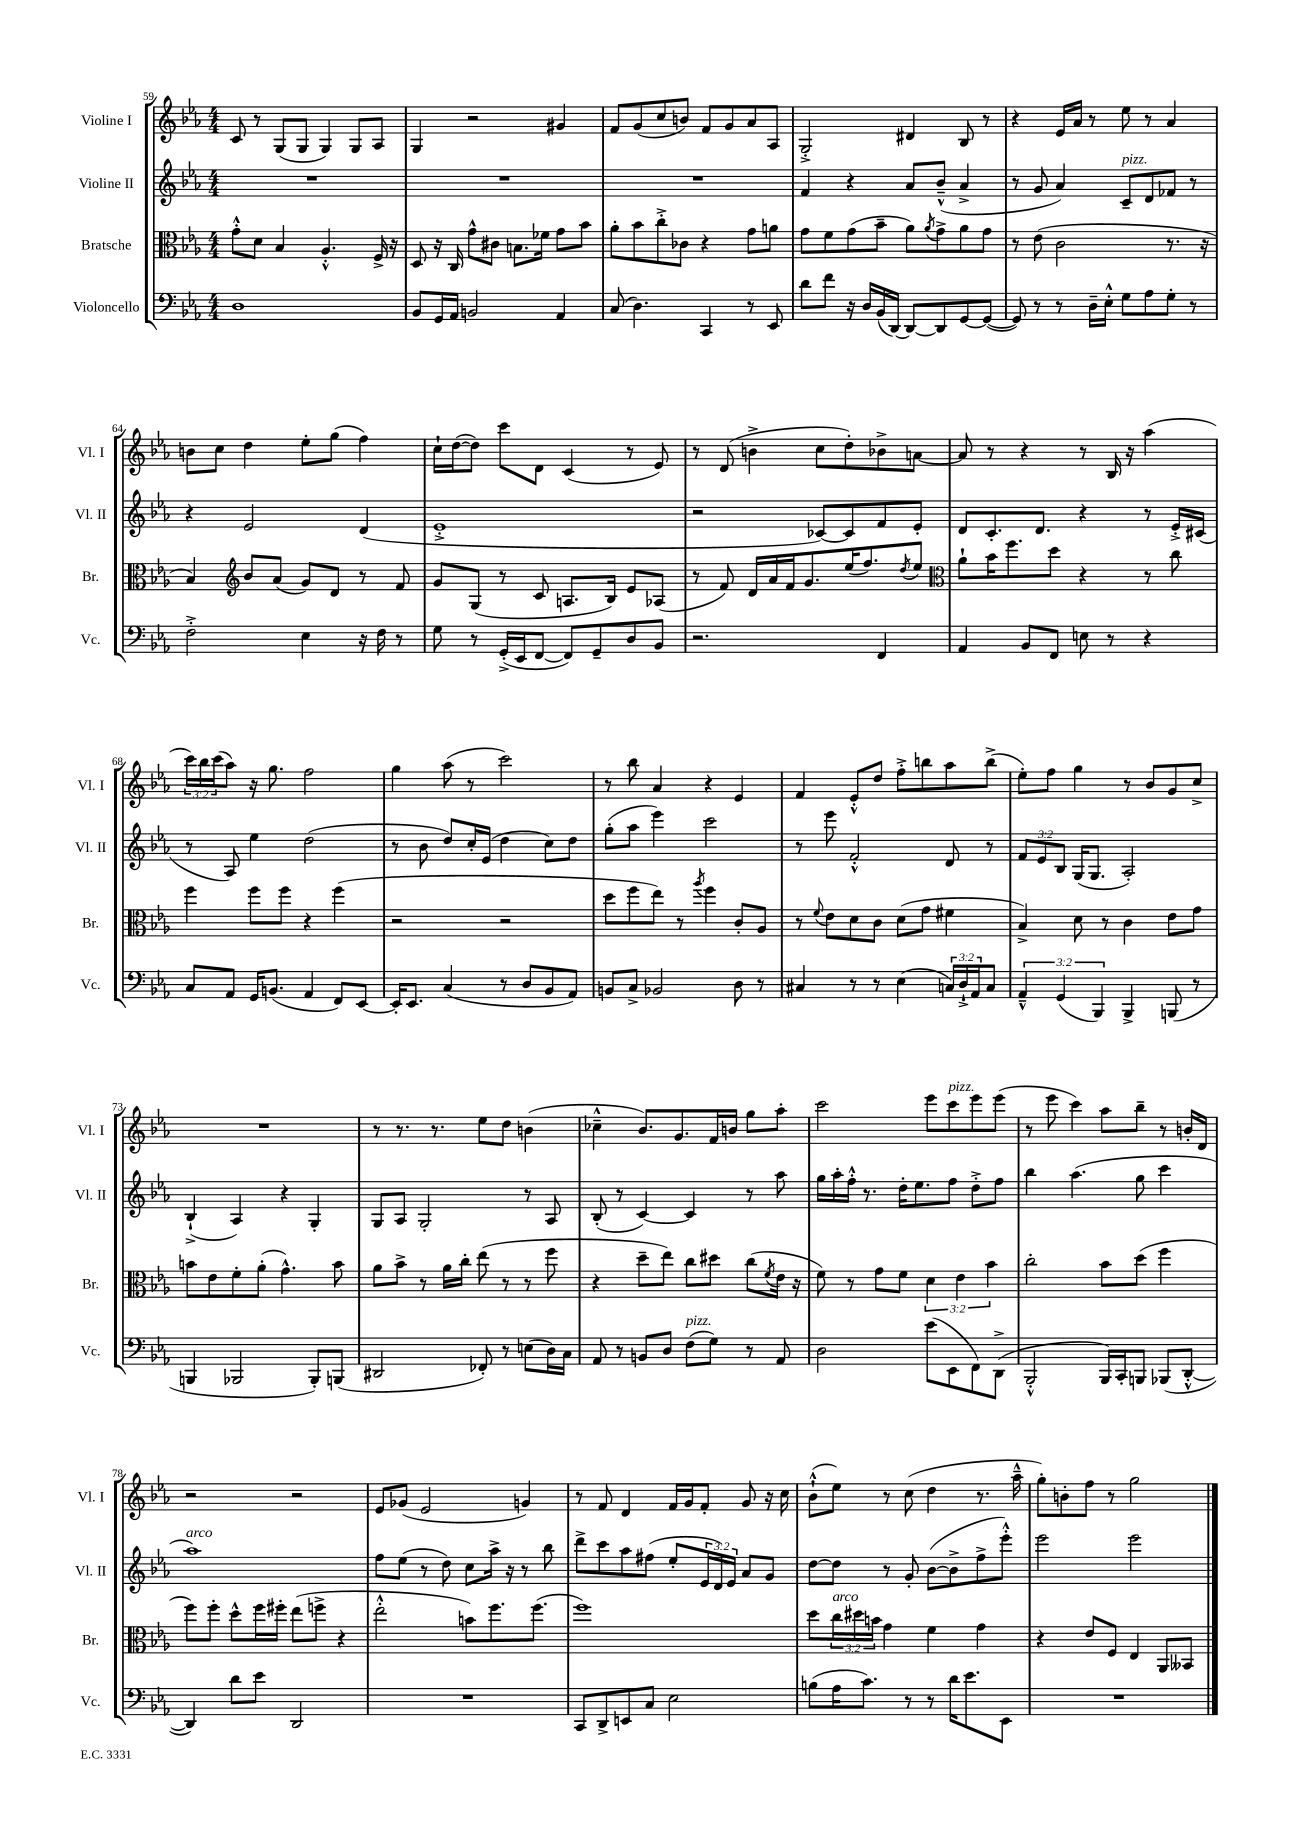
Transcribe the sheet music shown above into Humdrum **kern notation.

**kern	**kern	**kern	**kern
*staff4	*staff3	*staff2	*staff1
*clefF4	*clefC3	*clefG2	*clefG2
*k[b-e-a-]	*k[b-e-a-]	*k[b-e-a-]	*k[b-e-a-]
*M4/4	*M4/4	*M4/4	*M4/4
1D	8g'^^\L	1r	8c/
.	8d\J	.	8r
.	4B-/	.	(8G/L
.	.	.	8G/J
.	4.A-'^^/	.	4G/)
.	.	.	8G/L
.	16F^/	.	8A-/J
.	16r	.	.
=	=	=	=
8BB-/L	8D/	1r	4G/
16GG/L	16r	.	.
16AA-/JJ	16C/	.	.
2BB/	8g^^\L	.	2r
.	8c#\J	.	.
.	8.B\L	.	.
.	16f-\Jk	.	.
4AA-/	8g\L	.	4g#/
.	8b-\J	.	.
=	=	=	=
(8C/	8a-'\L	1r	8f/L
4.D\)	8b-\	.	(8g/
.	8cc'^\	.	8cc/
.	8c-\J	.	8b/J)
4CC/	4r	.	8f/L
.	.	.	8g/
8r	8g\L	.	8a-/
8EE-/	8a\J	.	8A-/J
=	=	=	=
8d\L	8g\L	4f/	2G'^/
8f\J	8f\	.	.
16r	(8g\	4r	.
16D/LL	.	.	.
(16BB-/	8b-~\J	.	.
[16DD/JJ)	.	.	.
8DD/_L	8a-\L)	8a-/L	4d#/
.	8qa-/	.	.
8DD/]	8g^\	(8b-~^^/J	.
[8GG/	8a-\	4a-^/	8B-/
(8GG/_J	8g\J	.	8r
=	=	=	=
8GG/])	8r	8r	4r
8r	(8e-\	8g/	.
8r	2c\	4a-/)	16e-/LL
.	.	.	16a-/JJ
16D~\LL	.	.	8r
16E-'^^\JJ	.	.	.
8G\L	.	8c~/L	8ee-\
8A-\	.	8d/	8r
8G'\J	8.r	8f-/J	4a-/
8r	.	8r	.
.	16r	.	.
=	=	=	=
2F'^\	4B-/)	4r	8b\L
.	.	.	8cc\J
*	*clefG2	*	*
.	8b-/L	2e-/	4dd\
.	(8a-/J	.	.
4E-\	8g/L)	.	8ee-'\L
.	8d/J	.	(8gg\J
16r	8r	(4d/	4ff\)
16F\	.	.	.
8r	8f/	.	.
=	=	=	=
8G\	8g/L	1e-'^	16cc`\LL
.	.	.	([16dd\J
8r	(8G/J	.	8dd\]J)
(16GG'^/LL	8r	.	8ccc\L
16EE-/J	.	.	.
[8FF/J	8c/	.	8d\J
8FF/]L)	8.A/L	.	(4c/
8GG~/	.	.	.
.	16B-/Jk)	.	.
8D/	8e-/L	.	8r
8BB-/J	(8A-/J	.	8e-/)
=	=	=	=
2.r	8r	2r	8r
.	8f/)	.	(8d/
.	16d/LL	.	4b^\
.	16a-/	.	.
.	16f/J	.	.
.	8.g/	.	.
.	.	[8c-/L)	8cc\L
.	(16ee-/K	8c-/]	8dd'\)
.	8.ff/)	.	.
4FF/	.	8f/	8b-^\
.	8qdd/	.	.
.	8ee-/J	8e-'/J	[8a\J
=	=	=	=
*	*clefC3	*	*
4AA-/	8a-`\L	8d/L	8a/]
.	16b-\K	8.c'/	8r
.	8.ff\	.	.
8BB-/L	.	.	4r
.	.	8.d/J	.
8FF/J	8dd\J	.	.
8E\	4r	4r	8r
8r	.	.	16B-/
.	.	.	16r
4r	8r	8r	(4aa-\
.	8cc\	16e-'^/LL	.
.	.	(16c#/JJ	.
=	=	=	=
8C/L	4ff\	8r	24ccc\LL)
.	.	.	24bb-\
.	.	.	(24ccc\J
8AA-/J	.	8A-/)	8aa-\J)
16GG/LK	8ff\L	4ee-\	16r
(8.BB/J	.	.	8.gg\
.	8ff\J	.	.
4AA-/	4r	(2dd\	2ff\
8FF/L)	(4ff\	.	.
[8EE-/J	.	.	.
=	=	=	=
16EE-'/]LK	2r	8r	4gg\
8.EE-/J	.	.	.
.	.	8b-\	.
(4C/	.	8dd/L)	(8aa-\
.	.	16cc'/L	8r
.	.	(16e-/JJ	.
8r	2r	4dd\	2ccc\)
8D/L	.	.	.
8BB-/	.	8cc\L)	.
8AA-/J)	.	8dd\J	.
=	=	=	=
8BB/L	8dd\L	(8gg'\L	8r
8C^/J	8ff\	8aa-\J	8bb-\
2BB-/	8ee-\J)	4eee-\)	4a-/
.	8r	.	.
.	8qaa-/	.	.
.	4ff\	2ccc\	4r
8D\	8c'/L	.	4e-/
8r	8A-/J	.	.
=	=	=	=
4C#/	8r	8r	4f/
.	8qqf/	.	.
.	8e-\L	8eee-\	.
8r	8d\	2f'^^/	8e-'^^/L
8r	8c\J	.	8dd/J
(4E-\	(8d\L	.	8ff'^\L
.	8g\J	.	8bb\
24C/LL)	4f#\	8d/	8aa-\
24D`^/	.	.	.
24AA-/J	.	.	.
8C/J	.	8r	(8bb^\J
=	=	=	=
6AA-~^^/	4B-^/)	12f/L	8ee-'\L)
.	.	12e-/	.
.	.	.	8ff\J
(6GG/	.	12B-/J	.
.	8d\	(16G/LK	4gg\
.	.	8.G/J	.
6BBB-/)	.	.	.
.	8r	.	.
4BBB-^/	4c\	2A-'/)	8r
.	.	.	8b-/L
(8BBB/	8e-\L	.	8g/
8r	8g\J	.	8cc^/J
=	=	=	=
4BBB/	8b\L	(4B-`^/	1r
.	8e-\	.	.
2BBB-/	8f'\	4A-/)	.
.	(8a-'\J	.	.
.	4.g^^\)	4r	.
8BBB-'/L)	.	4G'/	.
(8BBB/J	8b\	.	.
=	=	=	=
2DD#/	8a-\L	8G/L	8r
.	8b-^\J	8A-/J	8.r
.	8r	2G'/	.
.	.	.	8.r
.	16a-\LL	.	.
.	16cc'\JJ	.	.
8FF-'/)	(8ee-\	.	8ee-\L
8r	8r	.	8dd\J
(8E\L	8r	8r	(4b\
16D\L)	8ff\	8A-/	.
16C\JJ	.	.	.
=	=	=	=
8AA-/	4r	(8B-'/	4cc-~^^\
8r	.	8r	.
8BB/L	8dd~\L	[4c/)	8.b-/L)
8D/J	8ee-\J)	.	.
.	.	.	8.g/
(8F\L	8cc\L	4c/]	.
8G\J)	8dd#\J	.	16f/L
.	.	.	16b/JJ
8r	(8cc\L	8r	8gg\L
.	8qf/	.	.
8AA-/	16e-\Jk	8aa-\	8aa-'\J
.	16r	.	.
=	=	=	=
2D\	8f\)	16gg\LL	2ccc\
.	.	16aa-'\	.
.	8r	16ff'^^\JJ	.
.	.	8.r	.
.	8g\L	.	.
.	8f\J	16dd'\LK	.
.	.	8.ee-\	.
(8e-\L	6d\	.	8eee-\L
8EE-\	.	8ff\J	8ccc\
.	6e-\	.	.
8FF\)	.	8dd'^\L	8eee-\
.	6b-\	.	.
(8DD^\J	.	8ff\J	(8eee-\J
=	=	=	=
2BBB-'^^/	2cc'\	4bb-\	8r
.	.	.	8eee-\
.	.	(4.aa-\	4ccc\)
16BBB-/LL)	8b-\L	.	8aa-\L
16CC'/J	.	.	.
8BBB/J	(8dd\J	8gg\	8bb-~\J
(8BBB-/L	4ff\	4ccc\	8r
[8DD'^^/J	.	.	16b'/LL
.	.	.	16d/JJ
=	=	=	=
4DD/])	8ff\L)	1aa-)	2r
.	8ff'\J	.	.
8d\L	8dd^^\L	.	.
8e-\J	16ff\L	.	.
.	16ff#'\JJ	.	.
2DD/	(8ee-\L	.	2r
.	8ff^\J	.	.
.	4r	.	.
=	=	=	=
1r	2ee-'^^\	8ff\L	8e-/L
.	.	(8ee-\J	(8g-/J
.	.	8r	2e-/
.	.	8dd\)	.
.	8b\L)	8cc\L	.
.	8.ff\	16aa-^\Jk	.
.	.	16r	.
.	.	8r	4g/)
.	(8.ff\J	.	.
.	.	8bb-\	.
=	=	=	=
8CC/L	1ff)	8ddd^\L	8r
8DD^/	.	8ccc\	8f/
8EE/	.	8aa-\	4d/
8C/J	.	(8ff#\J	.
2E-\	.	8ee-'/L	16f/LL
.	.	.	16g/J
.	.	24e-/L	8f'/J
.	.	24d/)	.
.	.	24e-/JJ	.
.	.	8a-/L	8g/
.	.	8g/J	16r
.	.	.	16cc\
=	=	=	=
(8B\L	8dd\L	[8dd\L	(8b-`^^\L
16A-\K	24cc\L	8dd\]J	8ee-\J)
.	24dd#\	.	.
8.c\J)	.	.	.
.	24b\JJ	.	.
.	4g\	8r	8r
8r	.	8g'/	(8cc\
8r	4f\	([8b-\L	4dd\
16d\LK	.	8b-^\]	.
8.e-\	.	.	.
.	4g\	8ff^\	8.r
8EE-\J	.	8eee-'^^\J)	.
.	.	.	16aa-~^^\
=	=	=	=
1r	4r	2eee-\	8gg'\L)
.	.	.	8b'\
.	8e-/L	.	8ff\J
.	8F/J	.	8r
.	4E-/	2eee-\	2gg\
.	8AA-/L	.	.
.	8BB--/J	.	.
==	==	==	==
*-	*-	*-	*-
